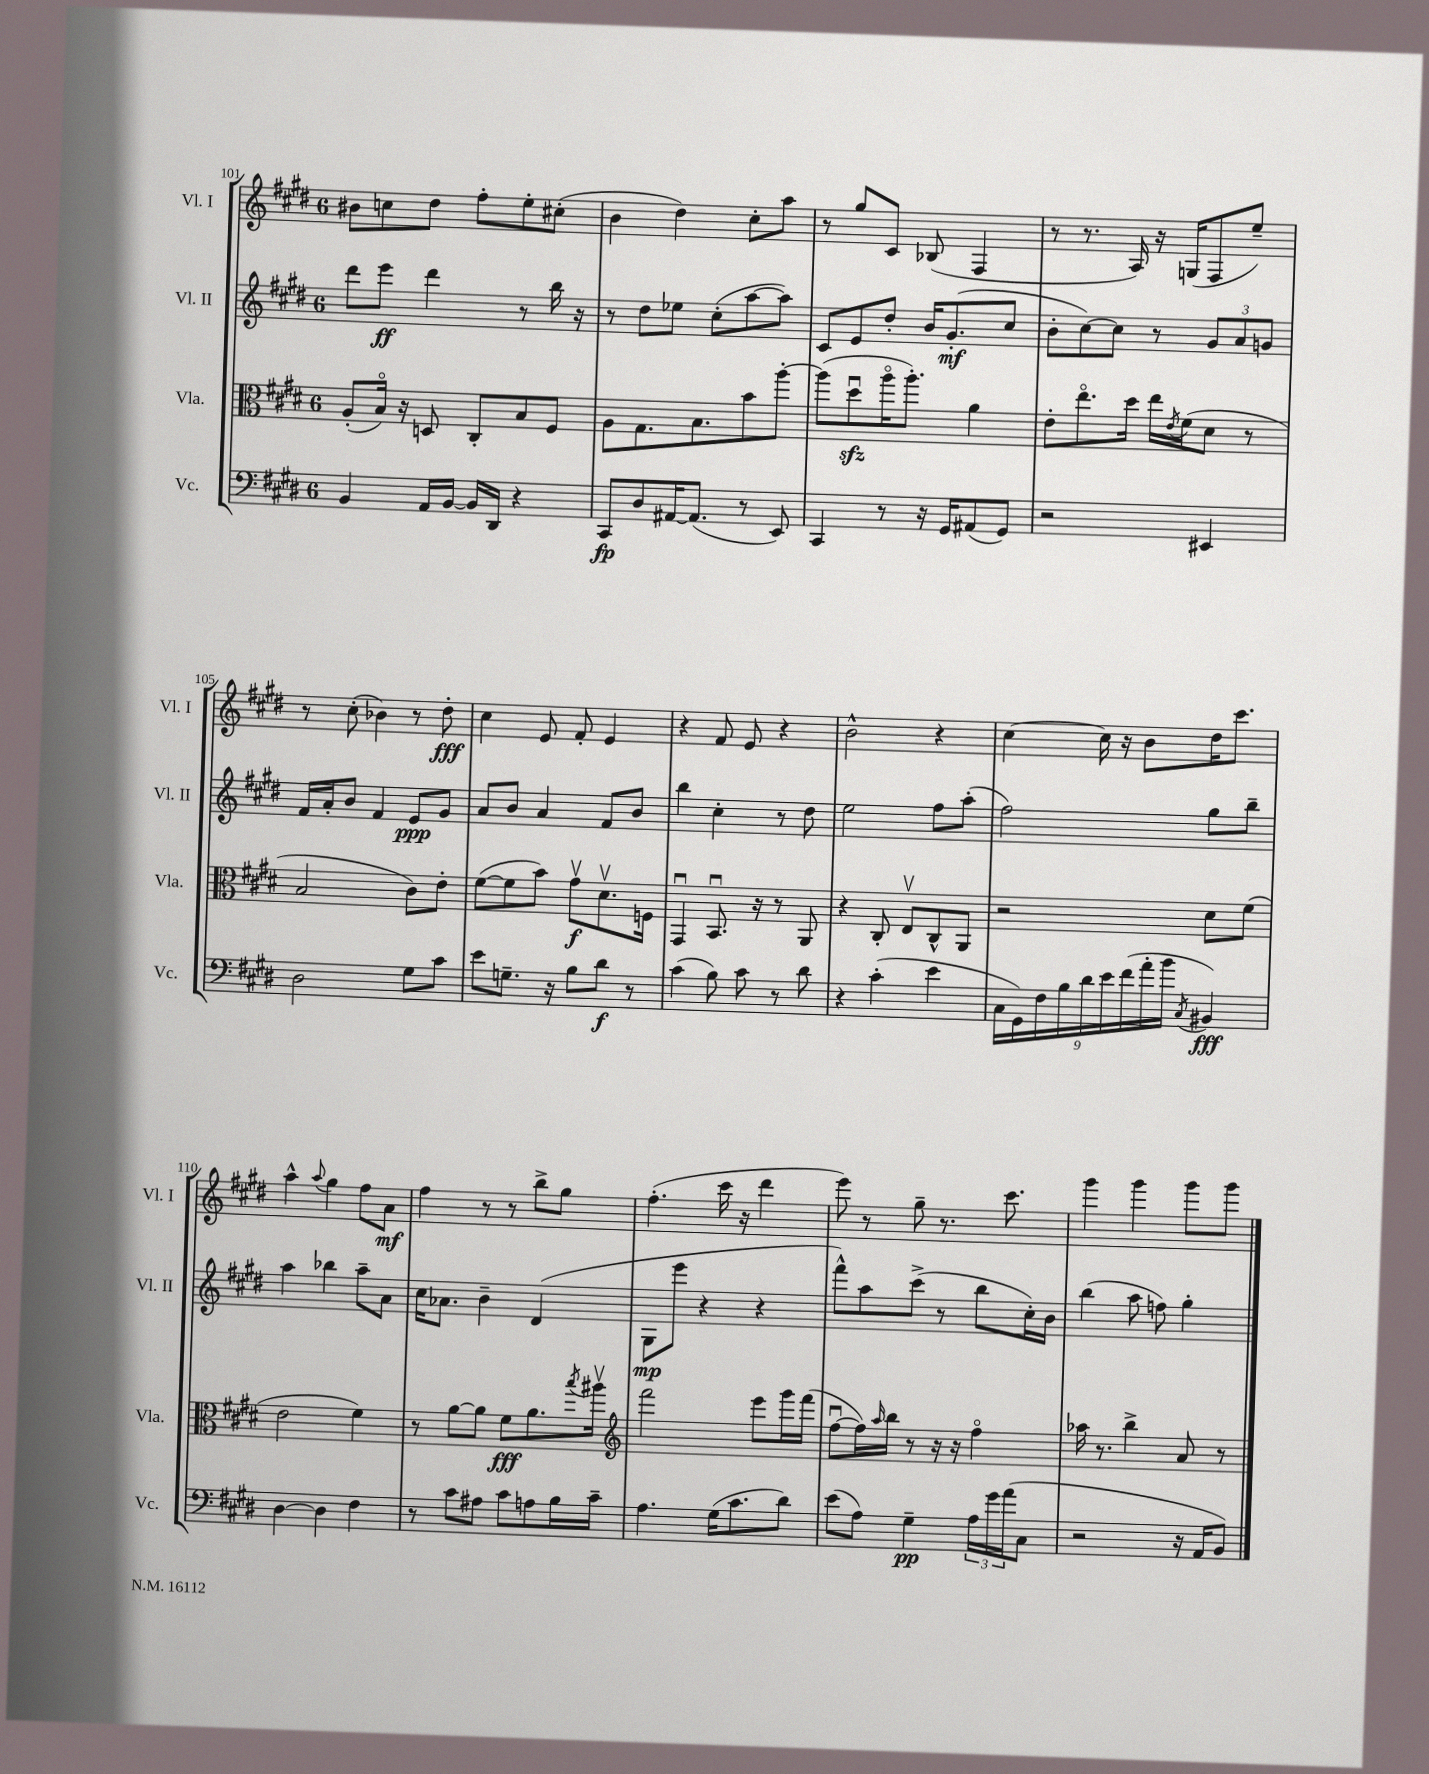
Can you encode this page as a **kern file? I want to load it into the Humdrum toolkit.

**kern	**kern	**kern	**kern
*staff4	*staff3	*staff2	*staff1
*clefF4	*clefC3	*clefG2	*clefG2
*k[f#c#g#d#]	*k[f#c#g#d#]	*k[f#c#g#d#]	*k[f#c#g#d#]
*M6/8	*M6/8	*M6/8	*M6/8
4BB	(8A'	8ddd#	8b#
.	16Bo)	8eee	8cc
.	16r	.	.
16AA	8D	4ddd#	8dd#
[16BB	.	.	.
16BB]	8C#'	.	8ff#'
16DD#	.	.	.
4r	8B	8r	8ee'
.	8F#	16bb	(8cc#'
.	.	16r	.
=	=	=	=
8CC#	8A	8r	4b
8D#	8.G#	8dd#	.
[16AA#	.	8ee-	4dd#)
(8.AA#]	8.B	.	.
.	.	(8cc#'	.
8r	8b	[8aa	8cc#'
8EE)	[8aa'	8aa])	8aa
=	=	=	=
4CC#	(8aa]	8c#	8r
.	8dd#u	8e	8gg#
8r	16aao	8dd#'	8c#
.	8.aa')	.	.
16r	.	16b	(8B-
16GG#	.	(8.g#'	.
(8AA#	4a	.	4F#
8GG#)	.	8cc#	.
=	=	=	=
2r	8e'	8b'	8r
.	8.eeo	[8cc#)	8.r
.	.	8cc#]	.
.	16dd#	.	16A)
.	16ee	8r	16r
.	8qe	.	.
.	(16f#	.	(16G
4EE#	8d#	12g#	8F#
.	.	12a	.
.	8r	.	8ee~)
.	.	12g	.
=	=	=	=
2D#	2B	16f#	8r
.	.	16a'	.
.	.	8b	(8cc#'
.	.	4f#	4b-)
8G#	8c#)	8e	8r
8c#	8e'	8g#	8dd#'
=	=	=	=
8e	([8f#	8a	4cc#
8.G~	8f#]	8b	.
.	8b)	4a	8e
16r	.	.	.
8B	8g#v	.	8f#'
8d#	8.d#v	8f#	4e
8r	.	8b	.
.	16F	.	.
=	=	=	=
(4c#	4GG#u	4bb	4r
8B)	8.BBu	4cc#'	8f#
8c#	.	.	8e
.	16r	.	.
8r	8r	8r	4r
8d#	8AA	8dd#	.
=	=	=	=
4r	4r	2ee	2b^^
(4c#'	8C#'	.	.
.	8Ev	.	.
4e	8C#^^	8ff#	4r
.	8AA	(8aa'	.
=	=	=	=
18C#	2r	2ff#)	[4cc#
18GG#)	.	.	.
18F#	.	.	.
18B	.	.	.
18d#	.	.	.
.	.	.	16cc#]
18e	.	.	.
.	.	.	16r
(18f#	.	.	.
.	.	.	8b
18a'	.	.	.
18b	.	.	.
8qC#	.	.	.
4BB#)	8d#	8gg#	16dd#
.	.	.	8.ccc#
.	(8f#	8bb~	.
=	=	=	=
[4D#	2e	4aa	4aa^^
.	.	.	8qqaa
4D#]	.	4bb-	4gg#
4F#	4f#)	8aa~	8ff#
.	.	8a	8a
=	=	=	=
8r	8r	16cc#	4ff#
.	.	8.a-	.
8c#	[8a	.	.
8A#	8a]	4b~	8r
8c#	8f#	.	8r
8A	8.a	(4d#	8bb^
16B	.	.	8gg#
.	8qbb	.	.
16c#~	16aa#v	.	.
=	=	=	=
*	*clefG2	*	*
4.A	2fff#	8G#	(4.ff#'
.	.	8eee	.
.	.	4r	.
(16G#	.	.	16ccc#
8.c#	.	.	16r
.	8eee	4r	4ddd#
8d#)	16ggg#	.	.
.	(16fff#	.	.
=	=	=	=
(8e	[8ff#u	8fff#^^)	8eee)
8A)	16ff#])	8aa	8r
.	16qqaa	.	.
.	16bb	.	.
4G#~	8r	(8ccc#^	8gg#~
.	16r	8r	8.r
.	16r	.	.
24A	4ff#o	8bb	.
24g#	.	.	.
.	.	.	8.ccc#
(24a	.	.	.
8C#	.	16cc#')	.
.	.	16b	.
=	=	=	=
2r	16aa-	(4bb	4ggg#
.	8.r	.	.
.	4bb^	8aa	4ggg#
.	.	8ff)	.
16r	8a	4gg#'	8ggg#
16AA	.	.	.
8BB)	8r	.	8ggg#
==	==	==	==
*-	*-	*-	*-
